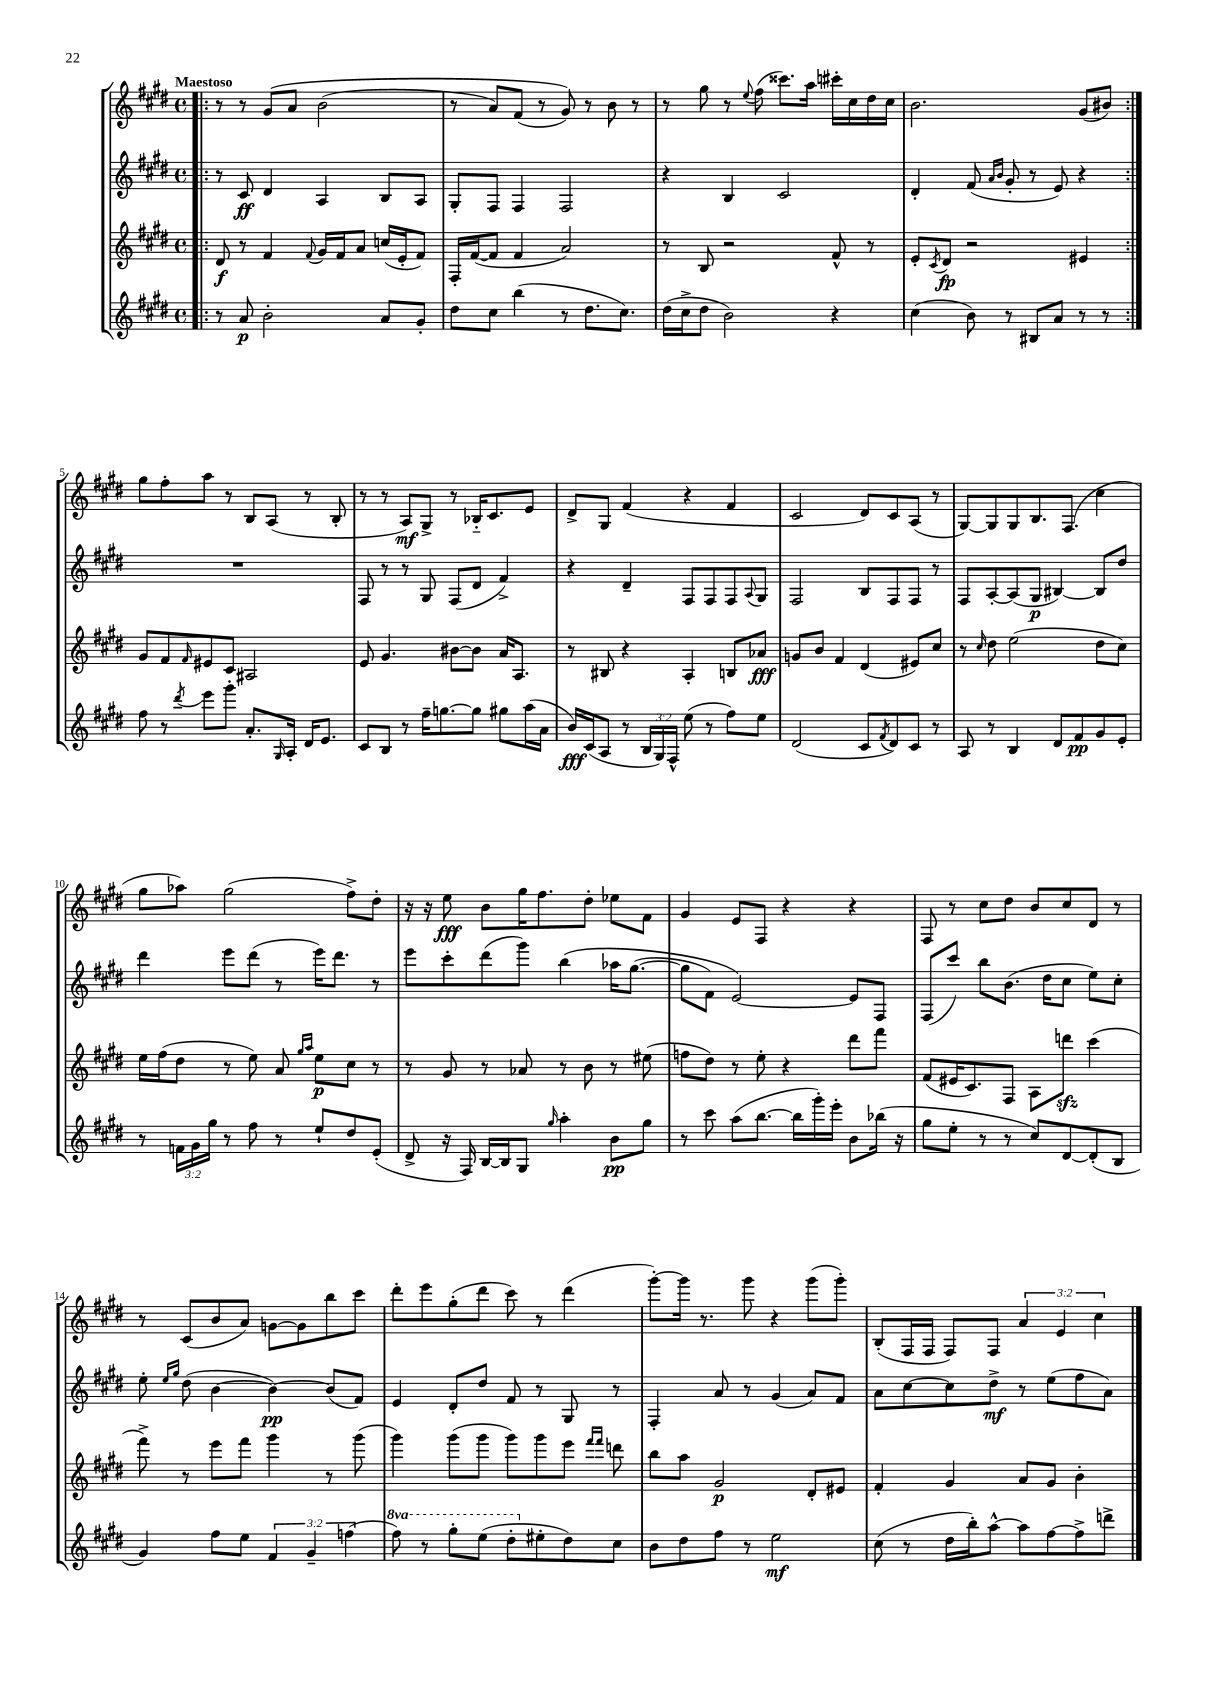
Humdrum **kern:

**kern	**kern	**kern	**kern
*staff4	*staff3	*staff2	*staff1
*clefG2	*clefG2	*clefG2	*clefG2
*k[f#c#g#d#]	*k[f#c#g#d#]	*k[f#c#g#d#]	*k[f#c#g#d#]
*M4/4	*M4/4	*M4/4	*M4/4
*met(c)	*met(c)	*met(c)	*met(c)
=!|:	=!|:	=!|:	=!|:
8r	8d#/	8r	8r
8a/	8r	8c#/	8r
2b'\	4f#/	4d#/	&(8g#/L
.	.	.	8a/J
.	8qqf#/	.	.
.	16g#/LL	4A/	(2b\
.	16f#/J	.	.
.	8a/J	.	.
8a/L	(16cc/LL	8B/L	.
.	16e'/J	.	.
8g#'/J	8f#/J)	8A/J	.
=	=	=	=
8dd#\L	16F#'/LL	8G#'/L	8r
.	([16f#/J	.	.
8cc#\J	8f#/]J	8F#/J	8a/L)
(4bb\	4f#/	4F#/	(8f#/J
.	.	.	8r
8r	2a/)	2F#/	8g#/)&)
8.dd#\L	.	.	8r
.	.	.	8b\
8.cc#\J)	.	.	.
.	.	.	8r
=	=	=	=
(16dd#\LL	8r	4r	8r
16cc#^\J	.	.	.
8dd#\J	8B/	.	8gg#\
2b\)	2r	4B/	8r
.	.	.	8qqee/
.	.	.	(8ff#\
.	.	2c#/	8.ccc##\L)
.	.	.	16aa\Jk
4r	8f#^^/	.	16ccc#'\LL
.	.	.	16cc#\
.	8r	.	16dd#\
.	.	.	16cc#\JJ
=	=	=	=
(4cc#\	8e'/L	4d#'/	2.b\
.	8qc#/	.	.
.	8d#/J	.	.
8b\)	2r	(8f#/	.
.	.	16qqa/LL	.
.	.	16qqb/JJ	.
8r	.	8g#'/	.
8B#/L	.	8r	.
8a/J	.	8e/)	.
8r	4e#/	4r	(8g#/L
8r	.	.	8b#/J)
=:|!	=:|!	=:|!	=:|!
8ff#\	8g#/L	1r	8gg#\L
8r	8f#/	.	8ff#'\
8qddd#/	16qqf#/	.	.
8eee\L	8e#/	.	8aa\J
8ggg#'\J	8c#/J	.	8r
8.a'/L	2A#/	.	8B/L
.	.	.	(8A/J
16qqG#/	.	.	.
16A'/Jk	.	.	.
16d#/LK	.	.	8r
8.e/J	.	.	.
.	.	.	8B'/
=	=	=	=
8c#/L	8e/	8F#/	8r
8B/J	4.g#/	8r	8r
8r	.	8r	8A/L)
16ff#~\LK	.	8G#/	8G#^/J
[8.gg\	.	.	.
.	[8b#\L	(8F#/L	8r
8gg\]J	8b#\]J	8d#/J	16B-'~/LK
.	.	.	8.c#/
8gg#\L	16a/LK	4f#^/)	.
.	8.A/J	.	.
(16aa\L	.	.	8e/J
16a\JJ	.	.	.
=	=	=	=
16b/LL)	8r	4r	8d#^/L
(16c#/J	.	.	.
8A/J	8B#/	.	8G#/J
8r	4r	4d#~/	(4f#/
24B/LL	.	.	.
24G#/)	.	.	.
24F#^^/JJ	.	.	.
(8ee\	4A'/	8F#/L	4r
8r	.	8F#/	.
8ff#\L)	8B/L	8F#/	4f#/
.	.	8qqA/	.
8ee\J	8a-/J	8G#/J	.
=	=	=	=
(2d#/	8g/L	2F#/	2c#/
.	8b/J	.	.
.	4f#/	.	.
8c#/L	(4d#/	8B/L	8d#/L)
8qf#/	.	.	.
8d#/)	.	8F#/	8c#/
8c#/J	8e#/L)	8F#/J	(8A/J
8r	8cc#/J	8r	8r
=	=	=	=
8A/	8r	8F#/L	[8G#/L)
.	16qqcc#/	.	.
8r	8dd#\	[8A'/	8G#/]
4B/	(2ee\	(8A/]	8G#/
.	.	8G#/J	8.B/
8d#/L	.	[4B#/)	.
.	.	.	(8.F#/J
8f#/	.	.	.
8g#/	8dd#\L	8B#/]L	4cc#\
8e'/J	8cc#\J)	8dd#/J	.
=	=	=	=
8r	16ee\LL	4ddd#\	8gg#\L
.	(16ff#\J	.	.
24f\LL	8dd#\J	.	8aa-\J)
24g#\	.	.	.
24gg#\JJ	.	.	.
8r	8r	8eee\L	(2gg#\
8ff#\	8ee\)	(8ddd#\J	.
8r	8a/	8r	.
.	16qqgg#/LL	.	.
.	16qqaa/JJ	.	.
8ee`/L	8ee\L	16eee\LK)	.
.	.	8.ddd#\J	.
8dd#/	8cc#\J	.	8ff#^\L)
(8e'/J	8r	8r	8dd#'\J
=	=	=	=
8d#^/	8r	8eee\L	16r
.	.	.	16r
16r	8g#/	8ccc#'\	8ee\
16F#/)	.	.	.
[16B/LL	8r	(8ddd#\	8b\L
16B/]J	.	.	.
8G#/J	8a-/	8ggg#\J)	16gg#\K
.	.	.	8.ff#\
16qqgg#/	.	.	.
4aa'\	8r	&(4bb\	.
.	8b\	.	8dd#'\J
8b\L	8r	16aa-\LK	8ee-\L
.	.	([8.gg#\J	.
8gg#\J	(8ee#\	.	8f#\J
=	=	=	=
8r	8ff\L	8gg#\]L	4g#/
8ccc#\	8dd#\J)	8f#\J)	.
(8aa\L	8r	[2e/&)	8e/L
[8.bb\J	8ee'\	.	8F#/J
.	4r	.	4r
16bb\]LL	.	.	.
16ggg#'\)	.	.	.
16eee'\JJ	.	.	.
8b\L	8ddd#\L	8e/]L	4r
(16bb-\Jk	8fff#\J	8F#/J	.
16r	.	.	.
=	=	=	=
8gg#\L	(8f#/L	(8F#/L	8F#/
8ee'\J	16e#/K	8ccc#/J)	8r
.	8.c#/)	.	.
8r	.	8bb\L	8cc#\L
8r	8F#/J	(8.b\J	8dd#\J
8cc#/L)	8A\L	.	8b/L
.	.	16dd#\LK	.
[8d#/	8ddd\J	8cc#\J	8cc#/
(8d#'/]	(4ccc#\	8ee\L)	8d#/J
8B/J	.	8cc#'\J	8r
=	=	=	=
4g#/)	8fff#^\)	8ee'\	8r
.	.	16qqee/LL	.
.	.	16qqgg#/JJ	.
.	8r	(8dd#\	(8c#/L
8ff#\L	8eee\L	[4b\	8b/
8ee\J	8fff#\J	.	8a/J)
6f#/	4ggg#\	4b\_)	[8g\L
.	.	.	8g\]
6g#~/	.	.	.
.	8r	(8b/]L	8bb\
(6ff\	.	.	.
.	(8ggg#\	8f#/J)	8ccc#\J
=	=	=	=
8fff#\)	4ggg#\)	4e/	8ddd#'\L
8r	.	.	8eee\
8ggg#'\L	(8ggg#\L	8d#'/L	(8gg#'\
(8eee\J	8ggg#\J	8dd#/J	8ddd#\J
8ddd#'\L	8ggg#\L)	8f#/	8ccc#\)
8ee#'\	8ggg#\	8r	8r
8dd#\)	8eee\J	8G#/	(4ddd#\
.	16qqfff#/LL	.	.
.	16qqfff#/JJ	.	.
8cc#\J	8ddd\	8r	.
=	=	=	=
8b\L	8bb\L	4F#'/	[8ggg#'\L)
8dd#\	8aa\J	.	16ggg#\]Jk
.	.	.	8.r
8ff#\J	2g#/	8a/	.
8r	.	8r	8ggg#\
2ee\	.	(4g#/	4r
.	8d#'/L	8a/L)	(8ggg#\L
.	8e#/J	8f#/J	8ggg#'\J)
=	=	=	=
(8cc#\	4f#'/	8a\L	(8B'/L
8r	.	[8cc#\	16F#/L
.	.	.	16F#/JJ
16dd#\LL	4g#/	8cc#\]	8F#/L)
16bb'\J)	.	.	.
[8aa^^\J	.	8dd#^\J	8F#/J
8aa\]L	8a/L	8r	6a/
[8ff#\	8g#/J	(8ee\L	.
.	.	.	6e/
8ff#^\]	4b'\	8ff#\	.
.	.	.	6cc#\
8ddd^\J	.	8a\J)	.
==	==	==	==
*-	*-	*-	*-
